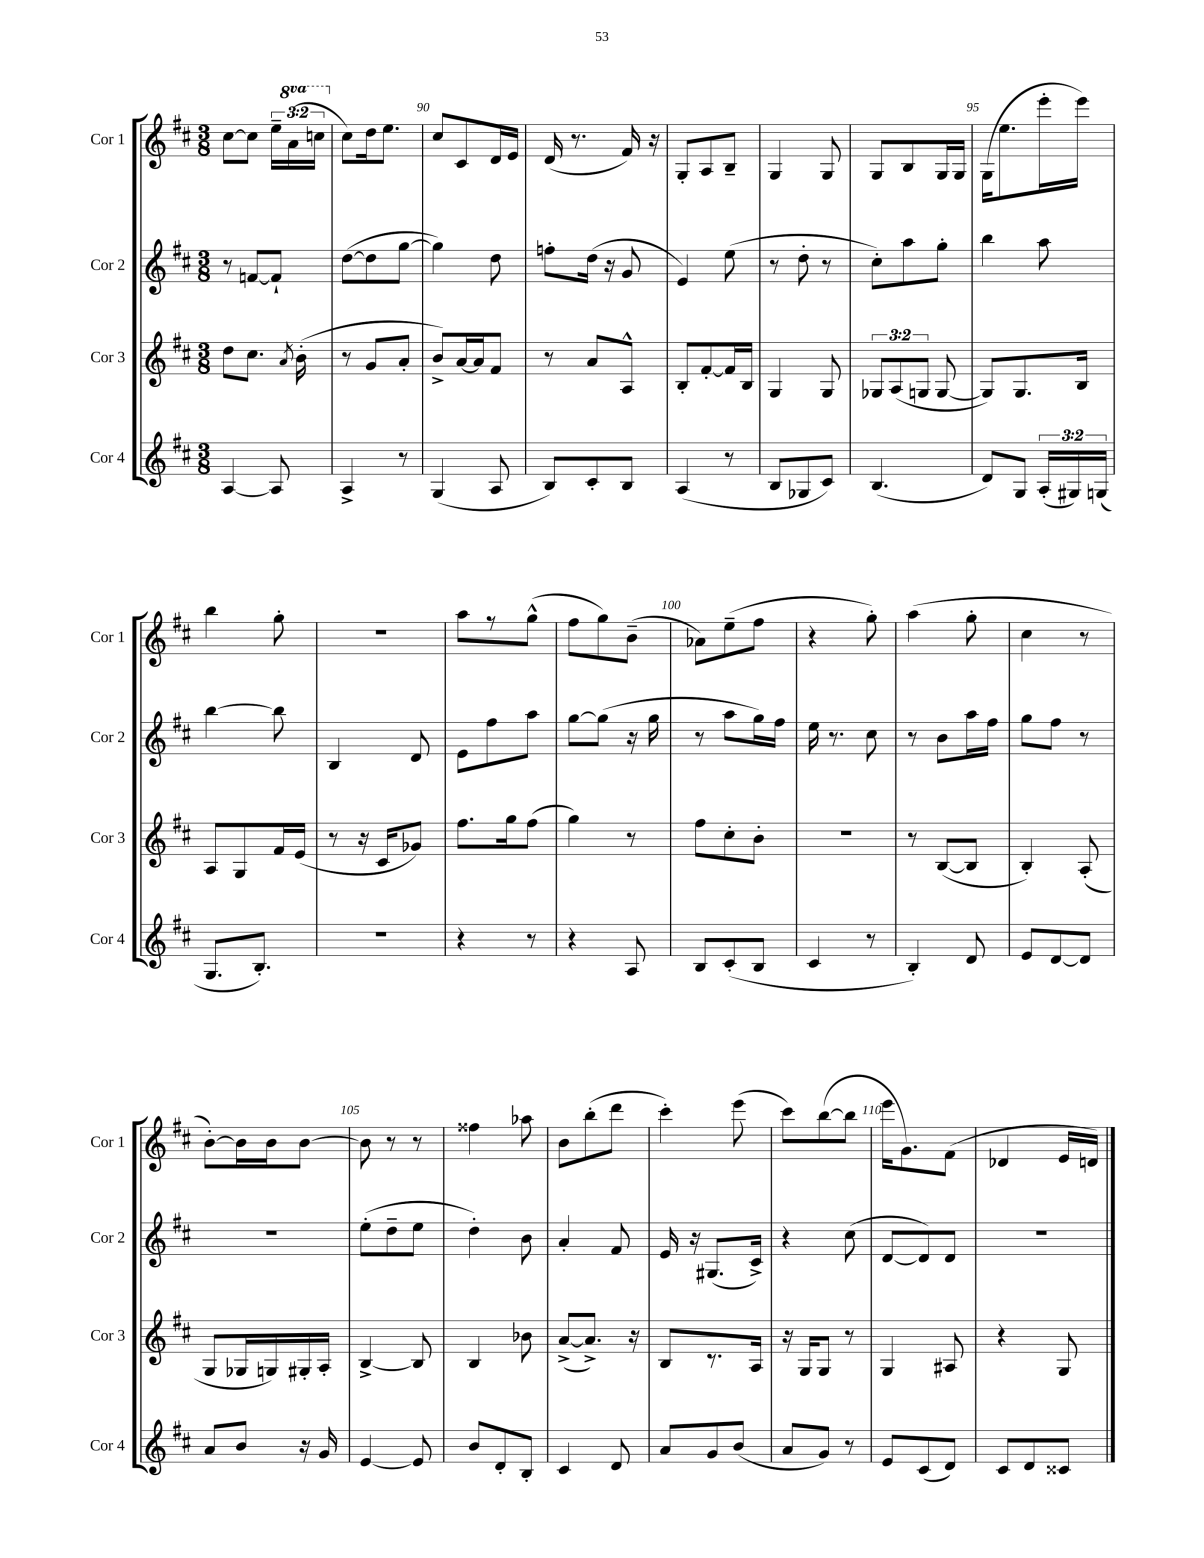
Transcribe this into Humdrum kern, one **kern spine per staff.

**kern	**kern	**kern	**kern
*part4	*part3	*part2	*part1
*staff4	*staff3	*staff2	*staff1
*I"Cor 4	*I"Cor 3	*I"Cor 2	*I"Cor 1
*I'Cor 4	*I'Cor 3	*I'Cor 2	*I'Cor 1
*clefG2	*clefG2	*clefG2	*clefG2
*k[f#c#]	*k[f#c#]	*k[f#c#]	*k[f#c#]
*M3/8	*M3/8	*M3/8	*M3/8
=88	=88	=88	=88
[4A/	8dd\L	8r	[8cc#\L
.	8.cc#\J	[8fn/L	8cc#\J]
8A/]	.	8f`/J]	24ee~\LL
*	*	*	*8va
.	.	.	(24aa\
.	8qa/	.	.
.	(16b'\	.	.
.	.	.	24cccn\JJ
=89	=89	=89	=89
*	*	*	*X8va
4A^/	8r	([8dd\L	8cc#\L)
.	8g/L	8dd\]	16dd\k
.	.	.	8.ee\J
8r	8a'/J	[8gg\J	.
=90	=90	=90	=90
(4G/	8b^/L)	4gg\])	8cc#/L
.	[16a/L	.	8c#/
.	16a/J]	.	.
8A/	8f#/J	8dd\	16d/L
.	.	.	16e/JJ
=91	=91	=91	=91
8B/L)	8r	8ffn'\L	(16d/
.	.	.	8.r
8c#'/	8a/L	(16dd\Jk	.
.	.	16r	.
8B/J	8A^^/J	8g/	16f#/)
.	.	.	16r
=92	=92	=92	=92
(4A/	8B'/L	4e/)	8G'/L
.	[8f#'/	.	8A/
8r	16f#/L]	(8ee\	8B~/J
.	16B/JJ	.	.
=93	=93	=93	=93
8B/L	4G/	8r	4G/
8G-X/	.	8dd'\	.
8c#/J)	8G/	8r	8G/
=94	=94	=94	=94
(4.B/	12G-X/L	8cc#'\L)	8G/L
.	(12A/	.	.
.	.	8aa\	8B/
.	12Gn/J	.	.
.	[8G/	8gg'\J	16G/L
.	.	.	16G/JJ
=95	=95	=95	=95
8d/L)	8G/L])	4bb\	(16G\KL
.	.	.	8.ee\
8G/J	8.G/	.	.
(24A'/LL	.	8aa\	16eee'\L
24G#X/)	.	.	.
.	16B/Jk	.	16eee\JJ)
(24Gn/JJ	.	.	.
!!LO:LB:g=z
=96	=96	=96	=96
8.G/L	8A/L	[4bb\	4bb\
.	8G/	.	.
8.B'/J)	.	.	.
.	16f#/L	8bb\]	8gg'\
.	(16e/JJ	.	.
=97	=97	=97	=97
4.r	8r	4B/	4.r
.	16r	.	.
.	16c#/KL	.	.
.	8g-X/J)	8d/	.
=98	=98	=98	=98
4r	8.ff#\L	8e\L	8aa\L
.	.	8ff#\	8r
.	16gg\k	.	.
8r	(8ff#\J	8aa\J	(8gg^^\J
=99	=99	=99	=99
4r	4gg\)	[8gg\L	8ff#\L
.	.	(8gg\J]	8gg\)
8A/	8r	16r	(8b~\J
.	.	16gg\	.
=100	=100	=100	=100
8B/L	8ff#\L	8r	8a-X\L)
(8c#'/	8cc#'\	8aa\L	(8ee~\
8B/J	8b'\J	16gg\L)	8ff#\J
.	.	16ff#\JJ	.
=101	=101	=101	=101
4c#/	4.r	16ee\	4r
.	.	8.r	.
8r	.	8cc#\	8gg'\)
=102	=102	=102	=102
4B'/)	8r	8r	(4aa\
.	([8B/L	8b\L	.
8d/	8B/J]	16aa\L	8gg'\
.	.	16ff#\JJ	.
=103	=103	=103	=103
8e/L	4B'/)	8gg\L	4cc#\
[8d/	.	8ff#\J	.
8d/J]	(8A'/	8r	8r
!!LO:LB:g=z
=104	=104	=104	=104
8a/L	8G/L	4.r	[8b'\L)
8b/J	16G-X/L	.	16b\L]
.	16Gn/)	.	16b\J
16r	16G#X'/	.	[8b\J
16g/	16A'/JJ	.	.
=105	=105	=105	=105
[4e/	[4B^/	(8ee'\L	8b\]
.	.	8dd~\	8r
8e/]	8B/]	8ee\J	8r
=106	=106	=106	=106
8b/L	4B/	4dd'\)	4ff##X\
8d'/	.	.	.
8B'/J	8b-X\	8b\	8aa-X\
=107	=107	=107	=107
4c#/	([8a^/L	4a'/	8b\L
.	8.a^/J])	.	(8bb'\
8d/	.	8f#/	8ddd\J
.	16r	.	.
=108	=108	=108	=108
8a/L	8B/L	16e/	4ccc#'\)
.	.	16r	.
8g/	8.r	(8.G#X/L	.
(8b/J	.	.	(8eee\
.	16A/Jk	16c#^/Jk)	.
=109	=109	=109	=109
8a/L	16r	4r	8ccc#\L)
.	16G/KL	.	.
8g/J)	8G/J	.	([8bb\
8r	8r	(8cc#\	8bb\J]
=110	=110	=110	=110
8e/L	4G/	[8d/L	16eee\KL
.	.	.	8.g\)
(8c#/	.	8d/])	.
8d/J)	8A#X/	8d/J	(8f#\J
=111	=111	=111	=111
8c#/L	4r	4.r	4d-X/
8d/	.	.	.
8c##X/J	8G/	.	16e/LL
.	.	.	16dn/JJ)
==	==	==	==
*-	*-	*-	*-
